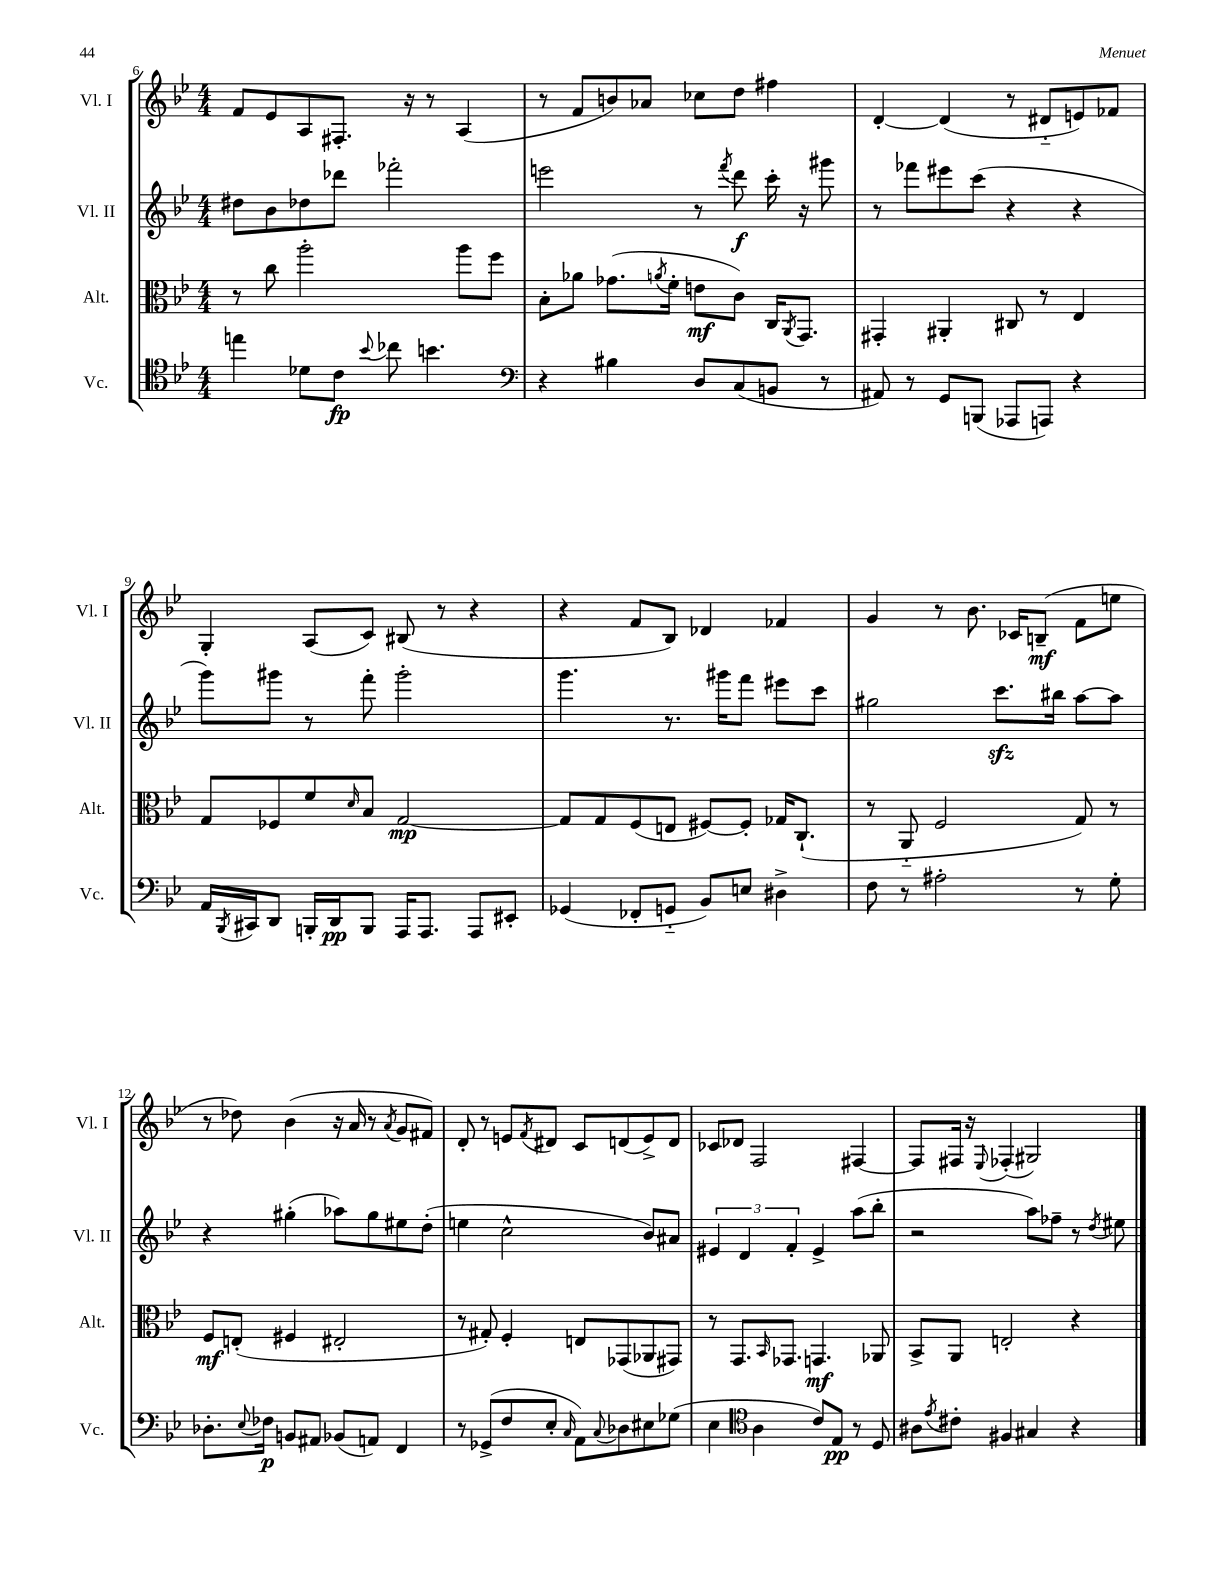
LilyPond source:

<<
\new StaffGroup <<
\new Staff = "s0" \with { instrumentName = "Vl. I" shortInstrumentName = "Vl. I" } {
    \clef treble \key bes \major \numericTimeSignature \time 4/4
    f'8 ees'8 a8 fis8.-. r16 r8 a4( |
    r8 f'8 b'8) aes'8 ces''8 d''8 fis''4 |
    d'4~-. d'4( r8 dis'8-_ e'8) fes'8 |
    g4-. a8( c'8) bis8( r8 r4 |
    r4 f'8 bes8) des'4 fes'4 |
    g'4 r8 bes'8. ces'16 b8--\mf( f'8 e''8 |
    r8 des''8) bes'4( r16 a'16 r8 \acciaccatura { a'8 } g'8 fis'8) |
    d'8-. r8 e'8 \acciaccatura { f'8 } dis'8 c'8 d'8( e'8->) d'8 |
    ces'8 des'8 f2 fis4~ |
    fis8 fis16 r16 \appoggiatura { ees8 } fes4-.( gis2) \bar "|." |
}
\new Staff = "s1" \with { instrumentName = "Vl. II" shortInstrumentName = "Vl. II" } {
    \clef treble \key bes \major \numericTimeSignature \time 4/4
    dis''8 bes'8 des''8 des'''8 fes'''2-. |
    e'''2 r8 \acciaccatura { f'''8 } d'''8\f c'''16-. r16 gis'''8 |
    r8 fes'''8 eis'''8 c'''8( r4 r4 |
    g'''8) gis'''8 r8 f'''8-. gis'''2-. |
    g'''4. r8. gis'''16 f'''8 eis'''8 c'''8 |
    gis''2 c'''8.\sfz bis''16 a''8~ a''8 |
    r4 gis''4-.( aes''8) gis''8 eis''8 d''8-.( |
    e''4 c''2-^ bes'8) ais'8 |
    \tuplet 3/2 { eis'4 d'4 f'4-. } eis'4-> a''8( bes''8-. |
    r2 a''8) fes''8-- r8 \acciaccatura { d''8 } eis''8 \bar "|." |
}
\new Staff = "s2" \with { instrumentName = "Alt." shortInstrumentName = "Alt." } {
    \clef alto \key bes \major \numericTimeSignature \time 4/4
    r8 c''8 a''2-. a''8 f''8 |
    bes8-. aes'8 ges'8.( \acciaccatura { a'8 } f'16-. e'8\mf c'8) c16 \acciaccatura { a,8 } g,8. |
    gis,4-. ais,4-. cis8 r8 ees4 |
    g8 fes8 f'8 \grace { d'16 } bes8 g2~\mp |
    g8 g8 f8( e8 fis8~) fis8-. ges16 c8.-!( |
    r8 a,8-_ f2 g8) r8 |
    f8\mf e8-.( fis4 eis2-. |
    r8 gis8-.) f4-. e8 ges,8( aes,8 gis,8) |
    r8 g,8. \grace { bes,16 } ges,8. g,4.\mf aes,8 |
    bes,8-> a,8 e2-. r4 \bar "|." |
}
\new Staff = "s3" \with { instrumentName = "Vc." shortInstrumentName = "Vc." } {
    \clef tenor \key bes \major \numericTimeSignature \time 4/4
    e''4 des'8 c'8\fp \appoggiatura { bes'8 } ces''8 b'4. |
    \clef bass r4 bis4 d8 c8( b,8 r8 |
    ais,8) r8 g,8 b,,8( aes,,8 a,,8) r4 |
    a,16 \acciaccatura { bes,,8 } cis,16 d,8 b,,16-. d,16\pp b,,8 a,,16 a,,8. a,,8 eis,8-. |
    ges,4( fes,8-. g,8-_ bes,8) e8 dis4-> |
    f8 r8 ais2-. r8 g8-. |
    des8.-. \appoggiatura { ees8 } fes16\p b,8 ais,8 bes,8( a,8) f,4 |
    r8 ges,8->( f8 ees8-. \grace { c16 } a,8) \appoggiatura { c8 } des8 eis8 ges8( |
    ees4 \clef tenor a4 c'8) ees8\pp r8 d8 |
    ais8 \acciaccatura { ees'8 } cis'8-. fis4 gis4 r4 \bar "|." |
}
>>
>>
\layout { \context { \Score currentBarNumber = #6 } }
